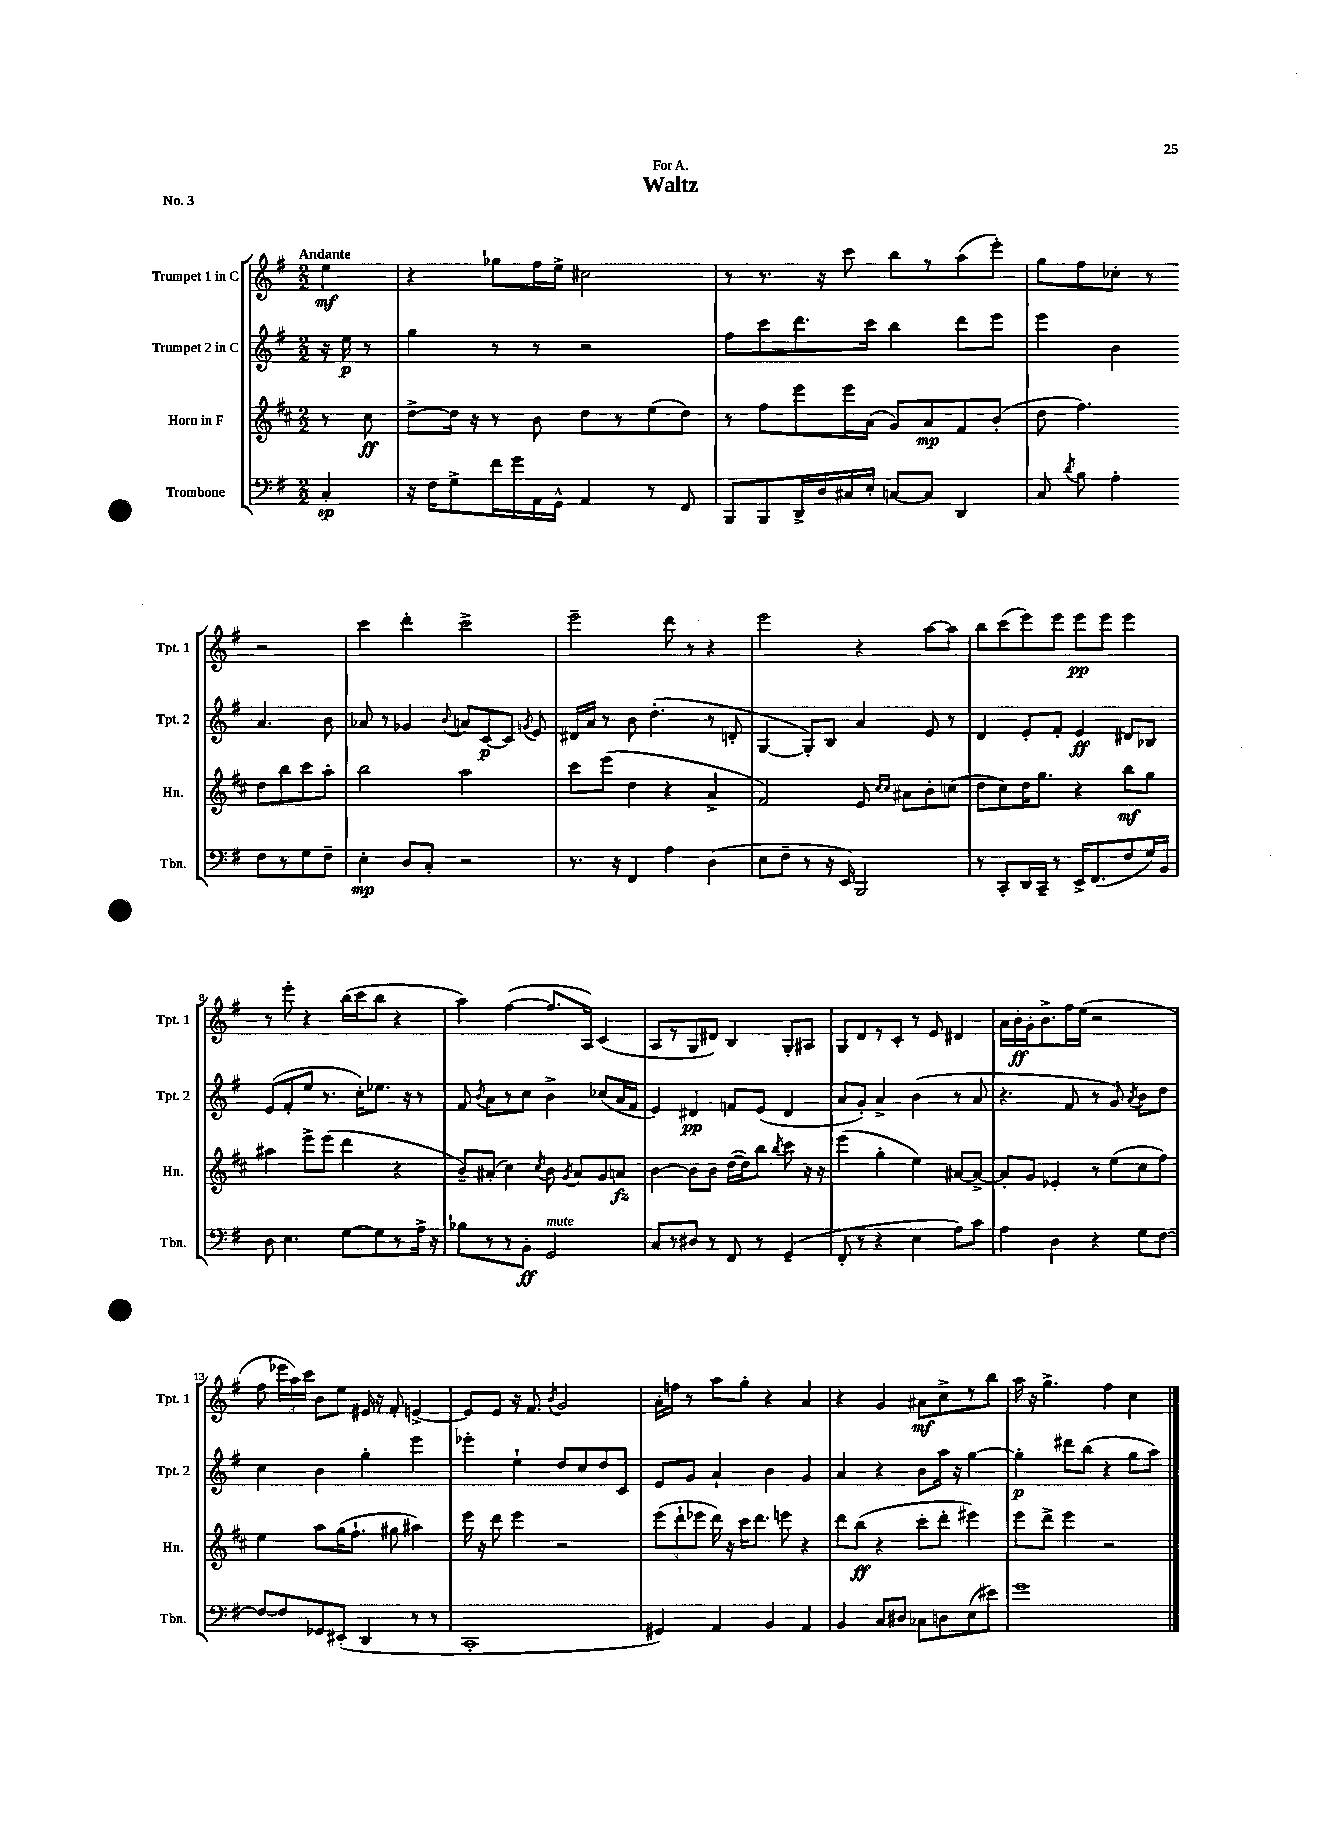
\header { title = "Waltz" dedication = "For A." piece = "No. 3" }
<<
\new StaffGroup <<
\new Staff = "s0" \with { instrumentName = "Trumpet 1 in C" shortInstrumentName = "Tpt. 1" } {
    \clef treble \key g \major \numericTimeSignature \time 2/2 \partial 4 \tempo "Andante"
    \autoBeamOff e''4\mf |
    r4 ges''8[ fis''16 e''16]-> cis''2 |
    r8 r8. r16 c'''8 b''8[ r8 a''8( e'''8]-.) |
    g''8[ fis''8 ces''8]-. r8 r2 |
    c'''4 d'''4-. c'''2-> |
    e'''2-- d'''8 r8 r4 |
    e'''2 r4 a''8[~ a''8] |
    b''8[ c'''8( e'''8) e'''8] e'''8[\pp e'''8] e'''4 |
    r8 e'''8-. r4 b''16[( c'''16 b''8] r4 |
    a''4) fis''4~( fis''8.[ a16]) c'4( |
    a8[ r8 g8 dis'8]) b4 g8[-. ais8] |
    g8[ d'8 r8 c'8]-. r8 e'8 dis'4 |
    a'16[ b'16-.\ff g'16-. b'8.-> fis''16 e''16]( r2 |
    fis''8 \tuplet 3/2 { ees'''16[ a''16) c'''16] } b'8[ e''8] eis'16 r16 fis'8-. e'4~-> |
    e'8[ e'8] r16 fis'8. \acciaccatura { b'8 } g'2 |
    a'16[-. f''16] r8 a''8[ g''8]-. r4 a'4 |
    r4 g'4 ais'8[\mf c''8-> r8 b''8] |
    a''16 r16 g''4.-> fis''4 c''4 \bar "|." |
}
\new Staff = "s1" \with { instrumentName = "Trumpet 2 in C" shortInstrumentName = "Tpt. 2" } {
    \clef treble \key g \major \numericTimeSignature \time 2/2 \partial 4
    \autoBeamOff r16 e''16\p r8 |
    g''4 r8 r8 r2 |
    fis''8[ c'''8 d'''8. c'''16] b''4 d'''8[ e'''8] |
    e'''4 b'4 a'4. b'8 |
    aes'8 r8 ges'4 \appoggiatura { b'8 } a'8[ c'8~\p c'8] \acciaccatura { g'8 } e'8 |
    dis'16[ a'16] r8 b'8 d''4.-.( r8 d'8-. |
    g4~ g8[-.) b8] a'4 e'8 r8 |
    d'4 e'8[-. fis'8]-. e'4\ff dis'8[ bes8] |
    e'8[( fis'8-. e''8] r8. c''16[-.) ees''8.] r16 r8 |
    fis'8 \acciaccatura { b'8 } a'8[ r8 c''8] b'4-> ces''8[( a'16 fis'16] |
    e'4) dis'4\pp f'8[ e'8]( dis'4 |
    a'8[ g'8]-.) a'4-> b'4( r8 a'8 |
    r4. fis'8 r8 g'8) \acciaccatura { a'8 } b'8[ d''8] |
    c''4 b'4 g''4-. e'''4 |
    ees'''4-. e''4-! d''8[ c''8 d''8 c'8] |
    e'8[ g'8] a'4-! b'4 g'4 |
    a'4 r4 b'8[ a''16] r16 g''4~ |
    g''4-.\p dis'''8[ b''8]( r4 g''8[ a''8]) \bar "|." |
}
\new Staff = "s2" \with { instrumentName = "Horn in F" shortInstrumentName = "Hn." } {
    \clef treble \key d \major \numericTimeSignature \time 2/2 \partial 4
    \autoBeamOff r8 cis''8\ff |
    d''8[~-> d''16] r16 r8 b'8 d''8[ r8 e''8( d''8]) |
    r8 fis''8[ e'''8 e'''16 a'16]( g'8[) a'8\mp fis'8 b'8]-.( |
    d''8 fis''4.) d''8[ b''8 cis'''8 a''8]-. |
    b''2 a''2 |
    cis'''8[ e'''8]( d''4 r4 a'4-> |
    fis'2) e'8 \grace { cis''16[ cis''16] } ais'8[ b'8-. c''8]( |
    d''8[ cis''8) d''16 g''8.] r4 b''8[\mf g''8] |
    ais''4 e'''8[-> e'''8]( d'''4 r4 |
    b'8[--) ais'8]-.( cis''4) \acciaccatura { cis''8 } b'8 \acciaccatura { g'8 } ais'8[ g'8 a'8]\fz |
    b'4~ b'8[ b'8] d''16[~( d''16) b''8] \acciaccatura { b''8 } cis'''8 r16 r16 |
    e'''4( g''4-. e''4) ais'8[~ ais'8]~-> |
    ais'8[-. g'8] ees'4-. r8 e''8[( cis''8 fis''8]) |
    e''4 a''8[ g''16( fis''8.]-! gis''8 ais''4) |
    e'''16 r16 d'''8 e'''4 r2 |
    \tuplet 3/2 { e'''8[( d'''8-! ees'''8] } d'''16) r16 cis'''16[ d'''8.] e'''8 r4 |
    d'''8[ b''8]\ff( r4 cis'''8[-. d'''8]-. eis'''4) |
    e'''8[ d'''8]-> e'''4 r2 \bar "|." |
}
\new Staff = "s3" \with { instrumentName = "Trombone" shortInstrumentName = "Tbn." } {
    \clef bass \key g \major \numericTimeSignature \time 2/2 \partial 4
    \autoBeamOff c4-.\sp |
    r16 fis16[ g8-> fis'16 g'16 a,16 g,16]-^ a,4 r8 fis,8 |
    b,,8[ b,,8 d,16-> d16 cis16 e16]-. c8[~ c8] d,4 |
    c8 \acciaccatura { d'8 } b8 a4-. fis8[ r8 g8 fis8]-- |
    e4-.\mp d8[ c8]-. r2 |
    r8. r16 fis,4 a4 d4( |
    e8[ fis8]-- r8 r16 e,16) b,,2 |
    r8 c,8[-. d,16 c,16]-- r8 e,16[-> fis,8.( fis8 g16) b,16] |
    d8 e4. g8[~ g8 r8 a16]-> r16 |
    bes8[ r8 r8 b,8]-.\ff g,2^\markup { \italic "mute" } |
    c8[ r8 dis8] r8 fis,8 r8 g,4--( |
    fis,8-. r8 r4 e4 a8[) c'8] |
    a4 d4 r4 g8[ fis8]~ |
    fis8[~ fis8 ges,8 eis,8]-.( d,4 r8 r8 |
    c,1-. |
    gis,4) a,4 b,4 a,4 |
    b,4 c8[ dis8] ces8[ d8 e8( eis'8]) |
    g'1 \bar "|." |
}
>>
>>
